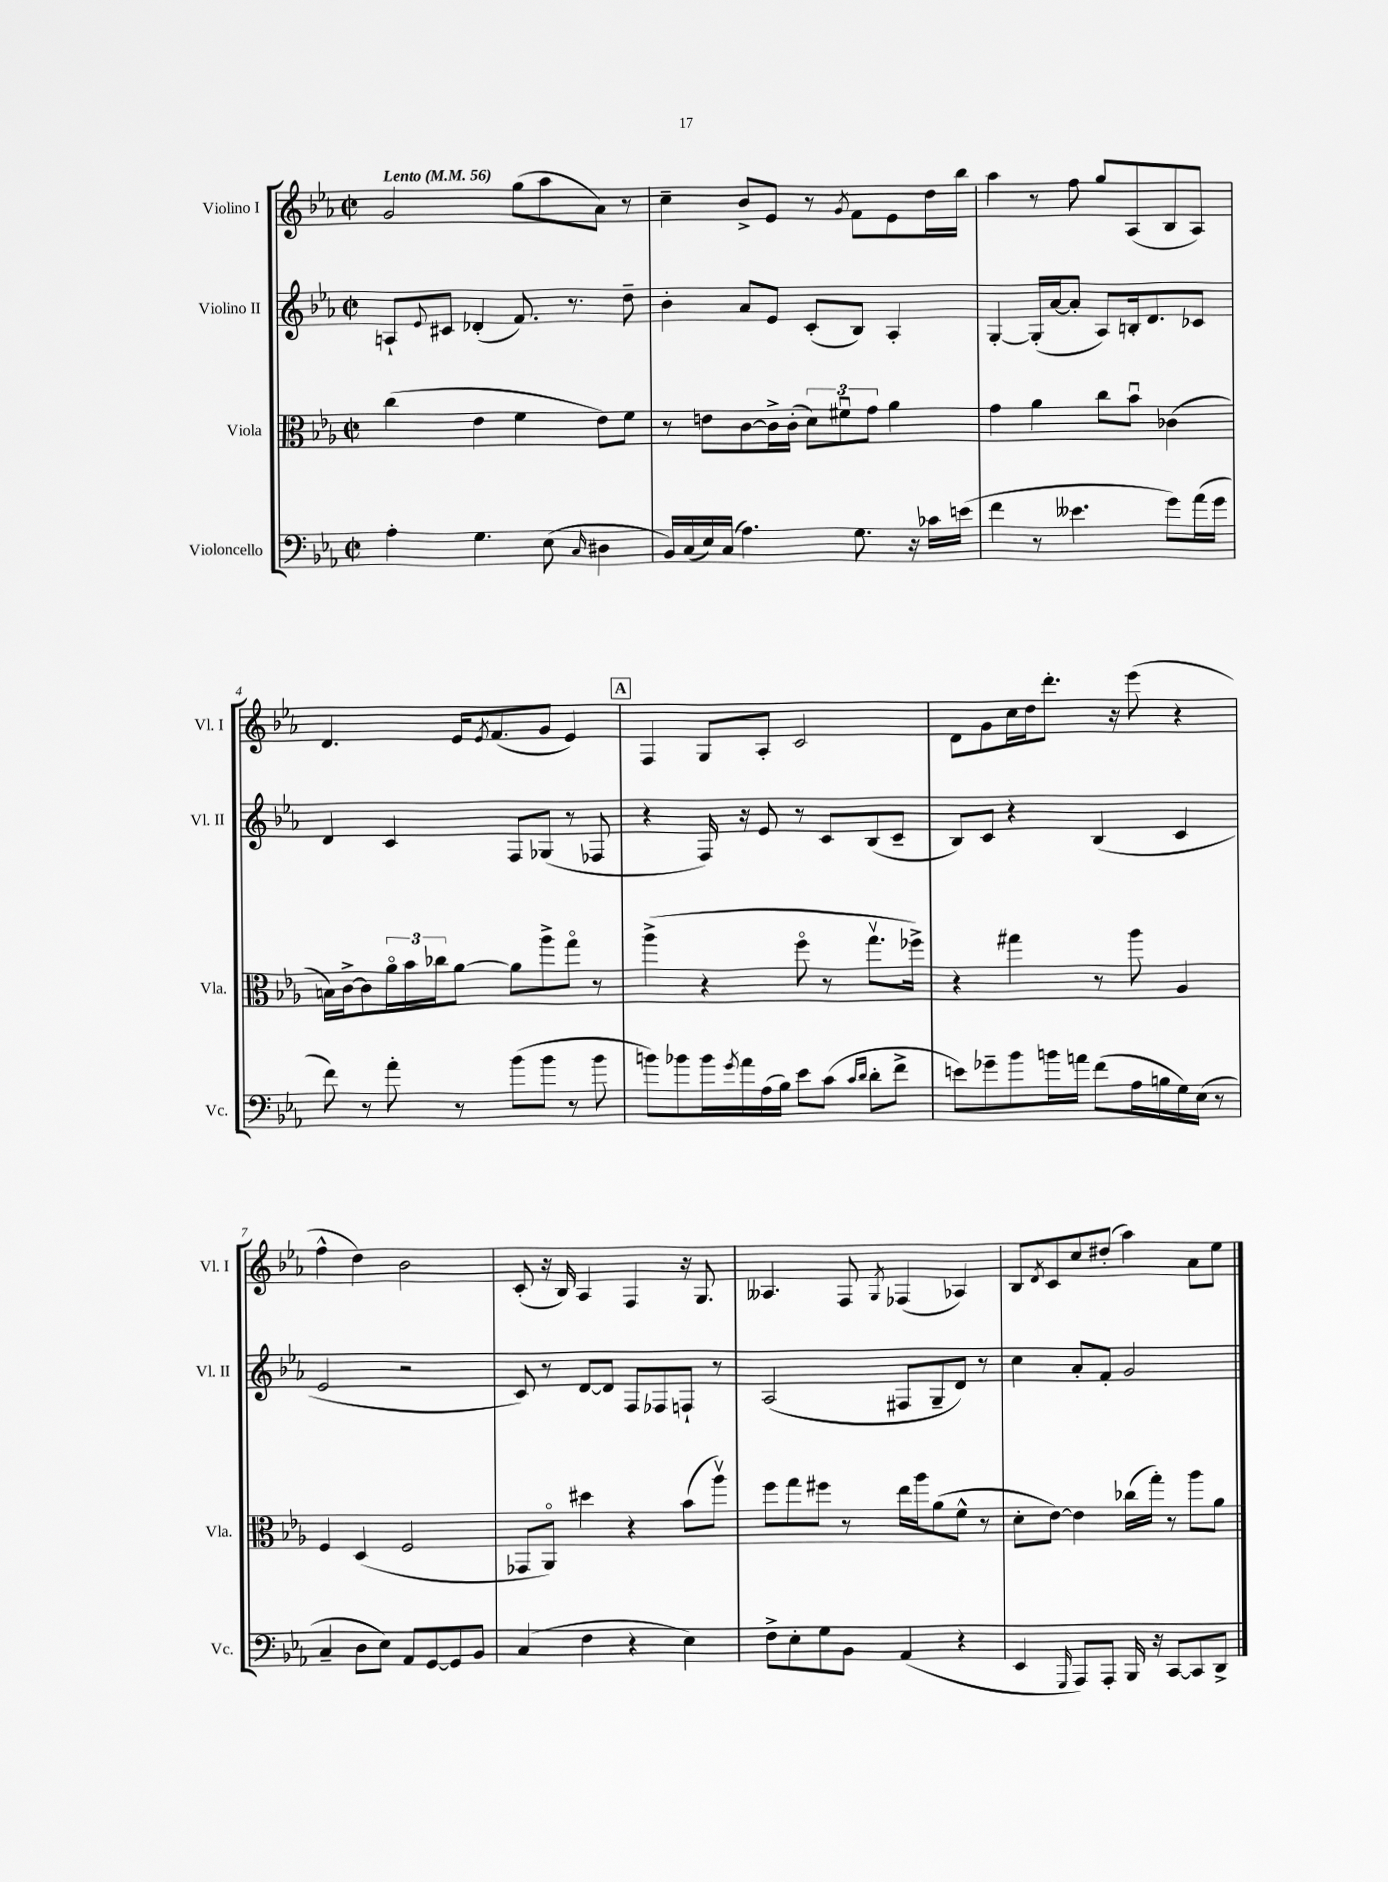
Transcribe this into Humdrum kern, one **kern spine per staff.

**kern	**kern	**kern	**kern
*staff4	*staff3	*staff2	*staff1
*clefF4	*clefC3	*clefG2	*clefG2
*k[b-e-a-]	*k[b-e-a-]	*k[b-e-a-]	*k[b-e-a-]
*M2/2	*M2/2	*M2/2	*M2/2
*met(c|)	*met(c|)	*met(c|)	*met(c|)
*MM56	*MM56	*MM56	*MM56
4A-'\	(4cc\	8A`/L	2g/
.	.	8qqe-/	.
.	.	8c#/J	.
4.G\	4e-\	(4d-'/	.
.	4f\	8.f/)	(8gg\L
(8E-\	.	.	8aa-\
.	.	8.r	.
16qqC/	.	.	.
4D#\	8e-\L)	.	8a-\J)
.	8f\J	8dd~\	8r
=	=	=	=
16BB-/LL)	8r	4b-'\	4cc~\
(16C/	.	.	.
16E-/)	8e\L	.	.
(16C/JJ	.	.	.
4.A-\)	[8c\	8a-/L	8b-^/L
.	16c^\]L	8e-/J	8e-/J
.	(16c'\JJ	.	.
.	12d\L)	(8c'/L	8r
.	12f#u\	.	.
.	.	.	8qg/
8.G\	.	8B-/J)	8f\L
.	12g\J	.	.
.	4a-\	4A-'/	8e-\
16r	.	.	.
16c-\LL	.	.	16dd\L
(16e\JJ	.	.	16bb-\JJ
=	=	=	=
4f\	4g\	[4G'/	4aa-\
8r	4a-\	(16G'/]LL	8r
.	.	[16a-/J	.
4.e--\	.	8a-'/]J	8ff\
.	8cc\L	8A-/L)	8gg/L
.	8b-u\J	16B'/k	(8A-/
.	.	8.d/	.
8g\L)	(4c-\	.	8B-/
(16a-\L	.	8c-/J	8A-/J)
16g\JJ	.	.	.
=	=	=	=
8f\)	16B\LL)	4d/	4.d/
.	[16c^\J	.	.
8r	8c\]	.	.
8a-'\	24a-o\L	4c/	.
.	24b-\	.	.
.	24cc-\J	.	.
8r	[8a-\J	.	16e-/LK
.	.	.	8qe-/
.	.	.	(8.f/
(8b-\L	8a-\]L	8F/L	.
8b-\J	8aa-^\	(8G-/J	8g/J
8r	8ggo\J	8r	4e-/)
8b-\	8r	8F-/	.
=	=	=	=
8b\L)	(4aa-^\	4r	4F/
8b-\	.	.	.
16b-\L	4r	16F/)	8G/L
8qg/	.	.	.
16a-\	.	16r	.
(16A-\	.	8e-/	8A-'/J
16B-\JJ)	.	.	.
8e-\L	8ffo\	8r	2c/
(8c\J	8r	8c/L	.
16qqc/LL	.	.	.
16qqd/JJ	.	.	.
8d'\L	8.ggv\L	(8B-/	.
8f^\J	.	8c~/J	.
.	16ff-^\Jk)	.	.
=	=	=	=
8e\L)	4r	8B-/L)	8d\L
8g-~\	.	8c/J	8g\
8b-\	4gg#\	4r	16cc\L
.	.	.	16dd\J
16b\L	.	.	8.ddd'\J
16a\JJ	.	.	.
(8f\L	8r	(4B-/	.
.	.	.	16r
16A-\L	8aa-\	.	(8eee-\
16B\	.	.	.
16G\)	4A-/	4c/	4r
(16E-\JJ	.	.	.
8r	.	.	.
=	=	=	=
4C~/	4F/	2e-/	4ff^^\
8D\L	(4D/	.	4dd\)
8E-\J)	.	.	.
8AA-/L	2F/	2r	2b-\
[8GG/	.	.	.
8GG/]	.	.	.
8BB-/J	.	.	.
=	=	=	=
(4C/	8GG-/L	8c/)	(8c'/
.	8AA-o/J)	8r	16r
.	.	.	16B-/)
4F\	4dd#\	[8d/L	4A-/
.	.	8d/]J	.
4r	4r	8F/L	4F/
.	.	8F-/	.
4E-\)	(8b-\L	8F`/J	16r
.	.	.	8.G/
.	8aa-v\J)	8r	.
=	=	=	=
8F^\L	8ff\L	(2A-/	4.A--/
8E-'\	8gg\	.	.
8G\	8ff#\J	.	.
8BB-\J	8r	.	8F/
.	.	.	8qG/
(4AA-/	16ee-\LL	8F#/L	(4F-/
.	16aa-\J	.	.
.	(8a-\	8G~/	.
4r	8f^^\J	8d/J)	4A-/)
.	8r	8r	.
=	=	=	=
4EE-/	8d'\L	4cc\	8B-/L
.	.	.	8qd/
.	[8e-\J)	.	8c/
16qqGGG/	.	.	.
8AAA-/L)	4e-\]	8a-'/L	8cc/
8AAA-'/J	.	8f'/J	(8dd#'/J
16BBB-/	(16cc-\LL	2g/	4aa-\)
16r	16gg'\JJ)	.	.
[8CC/L	8r	.	.
8CC/]	8aa-\L	.	8a-\L
8DD^/J	8a-\J	.	8ee-\J
==	==	==	==
*-	*-	*-	*-
